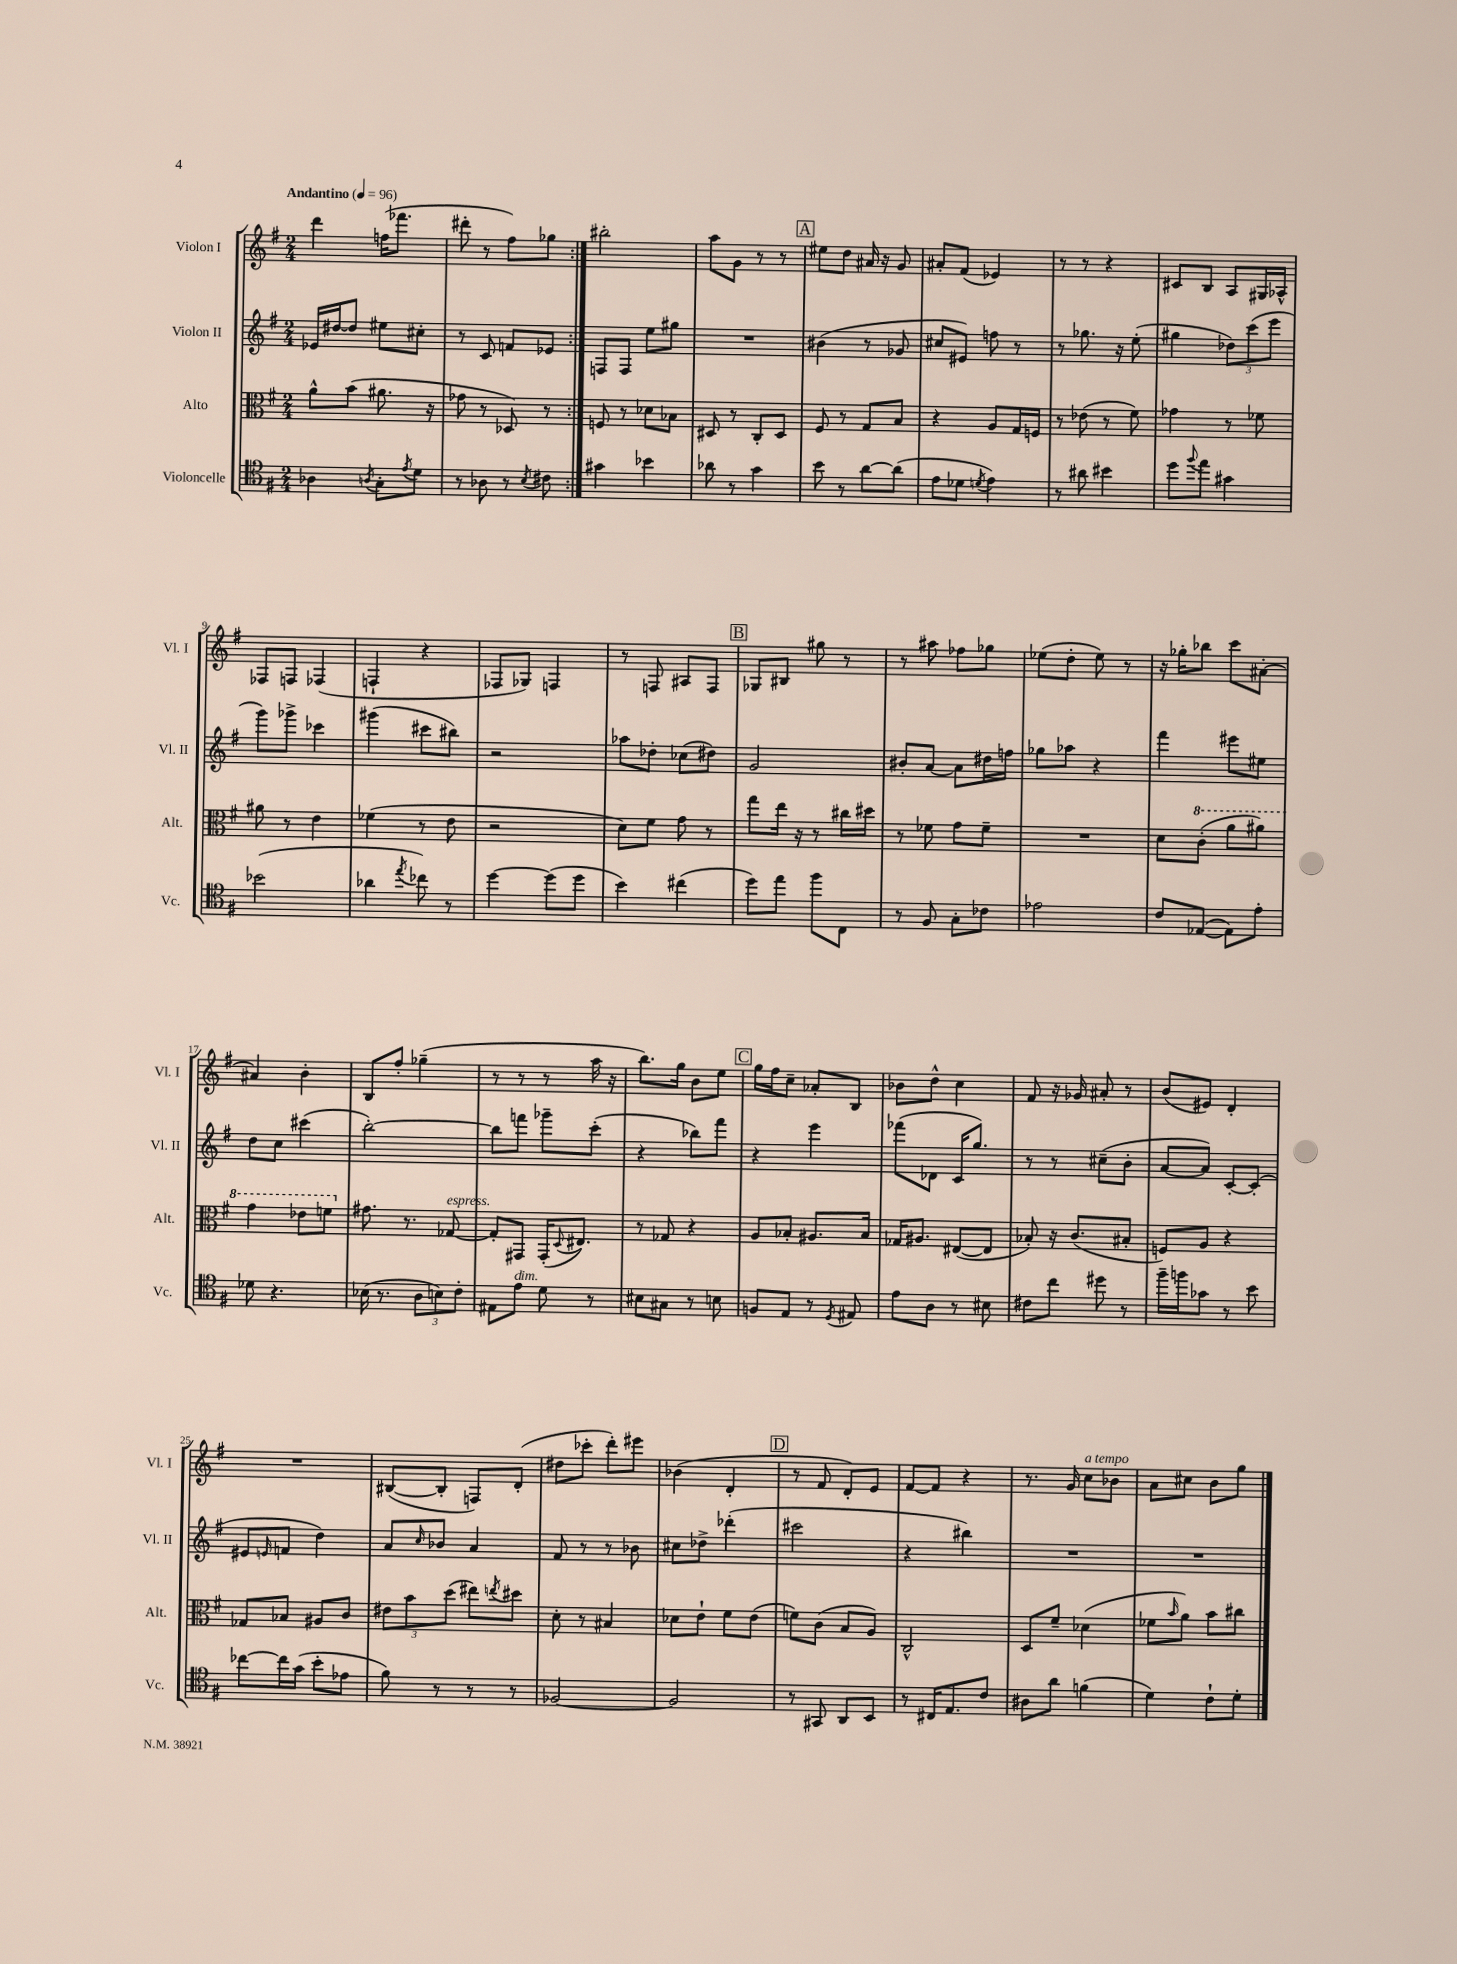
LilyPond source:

<<
\new StaffGroup <<
\new Staff = "s0" \with { instrumentName = "Violon I" shortInstrumentName = "Vl. I" } {
    \clef treble \key g \major \numericTimeSignature \time 2/4 \tempo "Andantino" 4 = 96
    \repeat volta 2 { d'''4 f''16( fes'''8. |
    dis'''8-. r8 fis''8) ges''8 | }
    bis''2-. |
    a''8 g'8 r8 r8 |
    \mark \markup { \box "A" } eis''8 d''8 ais'16 r16 g'8 |
    ais'8-. fis'8( ees'4) |
    r8 r8 r4 |
    cis'8 b8 a8 gis16 aes16-^ |
    fes8 f8 fes4( |
    f4-! r4 |
    fes8 ges8) f4 |
    r8 f8 ais8 f8 |
    \mark \markup { \box "B" } ges8 bis8 gis''8 r8 |
    r8 ais''8 fes''8 ges''8 |
    ees''8( d''8-. ees''8) r8 |
    r16 ges''16-. bes''8 c'''8 ais'8~-. |
    ais'4 b'4-. |
    b8 fis''8-. ges''4--( |
    r8 r8 r8 a''16 r16 |
    b''8.) g''16 b'8 e''8 |
    \mark \markup { \box "C" } g''16 fis''16 c''8-- aes'8-. b8 |
    bes'8 d''8-^ c''4 |
    fis'8 r16 ges'16 ais'8-. r8 |
    b'8( eis'8) d'4-. |
    R2 |
    bis8~( bis8-. f8) d'8-.( |
    dis''8 ces'''8-. d'''8-.) eis'''8 |
    bes'4( d'4-. |
    \mark \markup { \box "D" } r8 fis'8 d'8-.) e'8 |
    fis'8~ fis'8 r4 |
    r8. g'16 c''8^\markup { \italic "a tempo" } bes'8 |
    a'8 cis''8 b'8 g''8 \bar "|." |
}
\new Staff = "s1" \with { instrumentName = "Violon II" shortInstrumentName = "Vl. II" } {
    \clef treble \key g \major \numericTimeSignature \time 2/4
    \repeat volta 2 { ees'16 dis''16~ dis''8 eis''8 cis''8-. |
    r8 c'8 f'8 ees'8 | }
    f8 f8 e''8 gis''8 |
    R2 |
    \mark \markup { \box "A" } bis'4( r8 ges'8 |
    cis''8 eis'8) f''8 r8 |
    r8 ges''8. r16 e''8-.( |
    gis''4 \tuplet 3/2 { des''8) c'''8( e'''8 } |
    g'''8) ges'''8-> ces'''4 |
    gis'''4( cis'''8 bis''8) |
    r2 |
    aes''8 des''8-. ces''8( dis''8) |
    \mark \markup { \box "B" } g'2 |
    bis'8-. a'8~ a'8 dis''16 f''16 |
    ges''8 aes''8 r4 |
    fis'''4 eis'''8 eis''8 |
    d''8 c''8 cis'''4( |
    b''2~-.) |
    b''8 f'''8 ges'''8-- c'''8-.( |
    r4 bes''8) fis'''8 |
    \mark \markup { \box "C" } r4 e'''4 |
    fes'''8( des'8 c'16 g''8.) |
    r8 r8 cis''8--( b'8-. |
    a'8~ a'8) c'8~-. c'8-.( |
    eis'8 \grace { e'16 } f'8 d''4) |
    a'8 \grace { c''16 } bes'8 a'4 |
    fis'8 r8 r8 bes'8 |
    cis''8 des''8-> des'''4-.( |
    \mark \markup { \box "D" } cis'''2 |
    r4 bis''4) |
    R2 |
    R2 \bar "|." |
}
\new Staff = "s2" \with { instrumentName = "Alto" shortInstrumentName = "Alt." } {
    \clef alto \key g \major \numericTimeSignature \time 2/4
    \repeat volta 2 { a'8-^ b'8( ais'8. r16 |
    ges'8 r8 des8) r8 | }
    f8 r8 des'8 bes8 |
    dis8 r8 c8-. dis8 |
    \mark \markup { \box "A" } fis8 r8 g8 b8 |
    r4 a8 g16 f16 |
    r8 ees'8( r8 fis'8) |
    ges'4 r8 fes'8 |
    ais'8 r8 e'4 |
    fes'4( r8 e'8 |
    r2 |
    d'8) fis'8 g'8 r8 |
    \mark \markup { \box "B" } g''8 e''16 r16 r8 cis''16 dis''16 |
    r8 fes'8 g'8 fes'8-- |
    R2 |
    d'8 \ottava #1 c''8-.( a''8 ais''8) |
    g''4 ees''8 f''8 \ottava #0 |
    gis'8. r8. ges8~^\markup { \italic "espress." } |
    ges8-. gis,8 gis,16-.( \appoggiatura { d8 } eis8.) |
    r8 ges8 r4 |
    \mark \markup { \box "C" } a8 bes8-. ais8. bes16 |
    ges16 ais8. eis8~( eis8 |
    bes8-.) r16 c'8.( bis8-. |
    f8) a8 r4 |
    ges8 bes8 ais8 c'8 |
    \tuplet 3/2 { eis'8 b'8 d''8( } eis''8) \acciaccatura { e''8 } dis''8 |
    d'8-. r8 bis4 |
    des'8 e'8-! fis'8 e'8( |
    \mark \markup { \box "D" } f'8) c'8( b8 a8) |
    c2-^ |
    d8 fis'8-- des'4( |
    fes'8 \grace { b'16 } a'8) b'8 cis''8 \bar "|." |
}
\new Staff = "s3" \with { instrumentName = "Violoncelle" shortInstrumentName = "Vc." } {
    \clef tenor \key g \major \numericTimeSignature \time 2/4
    \repeat volta 2 { aes4 \acciaccatura { a8 } g8-. \acciaccatura { e'8 } d'8 |
    r8 aes8 r8 \acciaccatura { b8 } cis'8 | }
    gis'4 bes'4 |
    aes'8 r8 g'4 |
    \mark \markup { \box "A" } b'8 r8 a'8~ a'8( |
    e'8 des'8 \acciaccatura { d'8 } e'4) |
    r8 ais'8 bis'4 |
    d''8 \appoggiatura { fis''8 } e''8 gis'4 |
    bes'2( |
    aes'4 \acciaccatura { e''8 } ces''8) r8 |
    d''4~ d''8( d''8 |
    b'4) cis''4( |
    \mark \markup { \box "B" } d''8) e''8 fis''8 c8 |
    r8 fis8 g8-. ces'8 |
    ees'2 |
    c'8 ees8~( ees8) e'8-. |
    des'8 r4. |
    bes16( r8. \tuplet 3/2 { a8 b8) c'8-. } |
    eis8 e'8^\markup { \italic "dim." } d'8 r8 |
    bis8 gis8 r8 b8 |
    \mark \markup { \box "C" } f8 e8 r8 \acciaccatura { d8 } eis8 |
    e'8 a8 r8 bis8 |
    cis'8 c''8 dis''8 r8 |
    fis''16-- f''16 ges'8 r8 b'8 |
    ces''8~ ces''16 g'16( b'8-. ees'8 |
    fis'8) r8 r8 r8 |
    fes2~ |
    fes2 |
    \mark \markup { \box "D" } r8 gis,8 a,8 b,8 |
    r8 cis16 e8. c'8 |
    ais8 a'8 f'4( |
    d'4) c'8-! d'8-. \bar "|." |
}
>>
>>
